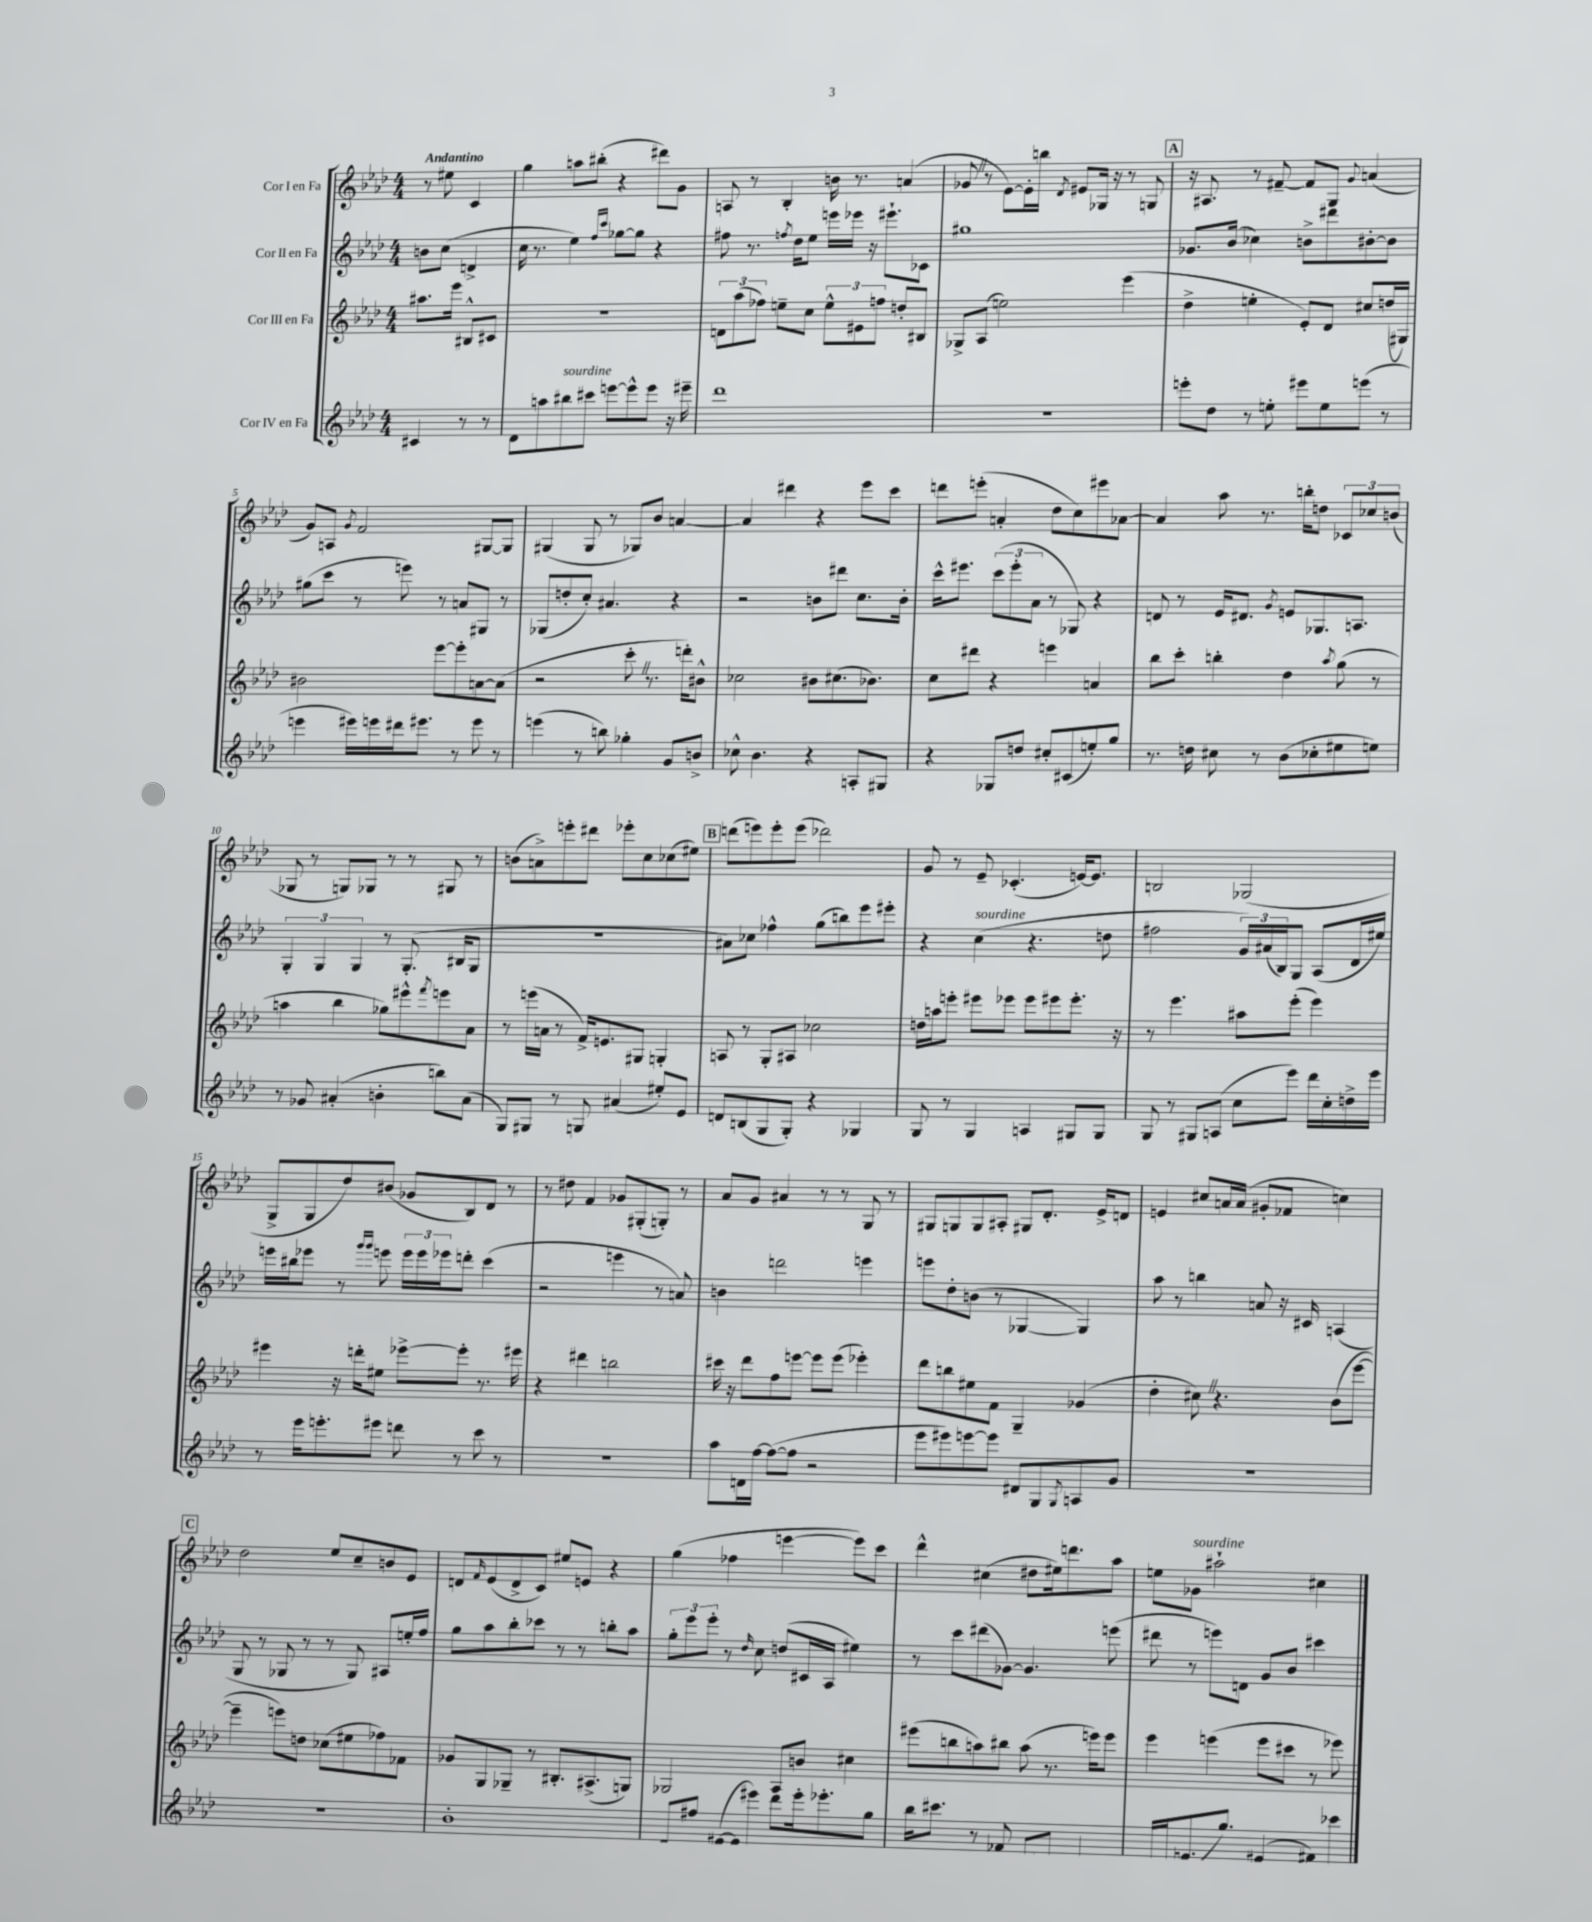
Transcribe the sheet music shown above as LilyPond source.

<<
\new StaffGroup <<
\new Staff = "s0" \with { instrumentName = "Cor I en Fa" } {
    \clef treble \key aes \major \numericTimeSignature \time 4/4 \partial 2 \tempo "Andantino"
    r8 eis''8 c'4 |
    g''4 a''8 bis''8-.( r4 dis'''8) g'8 |
    a8 r8 bes4-. b'16 r8. a'4( |
    ges'8 \once \override BreathingSign.text = \markup { \musicglyph "scripts.caesura.straight" } \breathe r8 ees'8~) ees'16-. b''16 \acciaccatura { des'8 } eis'8 ges16 r16 r8 g8 |
    \mark \markup { \box "A" } r16 ais8. r8 fis'8~-- fis'8 g8 \appoggiatura { g'8 } a'4( |
    g'8) a8 \acciaccatura { g'8 } f'2 gis8~ gis8 |
    gis4( gis8 r8 ges8) bes'8 a'4~ |
    a'4 dis'''4 r4 ees'''8 c'''8 |
    d'''8 e'''8-.( a'4-. des''8 c''8) eis'''8 aes'8~ |
    aes'4 aes''8 r8. b''16-. d''8 \tuplet 3/2 { ces'8 ces''8 b'8( } |
    ges8 r8 g8) ges8 r8 r8 gis8 r8 |
    b'8( a'8->) e'''8-. dis'''8 ees'''8-. c''8 ces''8( eis''8) |
    \mark \markup { \box "B" } d'''8( e'''8) e'''8-. e'''8( des'''2) |
    g'8 r8 ees'8-- ces'4.-.( e'16~) e'8. |
    b2 ges2( |
    g8-> g8 des''8) bis'8( ges'8 bes8) des'8 r8 |
    r8 dis''8 f'4 ges'8 gis8-.( g8-.) r8 |
    aes'8 g'8 ais'4 r8 r8 g8 r8 |
    gis8 g8 g8 ais8-. gis8 des'8.-. ees'16-> d'8 |
    e'4 cis''8 a'16 a'16( gis'8-. fes'8 c''4) |
    \mark \markup { \box "C" } des''2 ees''8 c''8-- b'8 ees'8 |
    d'8 \grace { f'16 } ees'8( d'8-> c'8) eis''8 e'8 r4 |
    g''4( fes''4 e'''4~ e'''8) c'''8 |
    des'''4-^ cis''4( dis''8 eis''16) d'''8. aes''8 |
    e''8 ges'8^\markup { \italic "sourdine" } ais''2-! cis''4 \bar "|." |
}
\new Staff = "s1" \with { instrumentName = "Cor II en Fa" } {
    \clef treble \key aes \major \numericTimeSignature \time 4/4 \partial 2
    b'8 c''8( d'4-> |
    c''16 r8. ees''4) \grace { f''16 c'''16 } ges''8~ ges''8 r4 |
    fis''8 r8. \acciaccatura { f''8 } des''16 ees''8 e'''16 ees'''16 r16 eis'''8.-! ces'8 |
    gis''1 |
    \mark \markup { \box "A" } ges'8. bes'16( ces''4) b'8-> dis'''8 bis'8~-. bis'8 |
    gis''8( c'''8 r8 e'''8) r8 a'8 gis8 r8 |
    ges8( d''8-. c''8-.) ais'4. r4 |
    r2 b'8 dis'''8 c''8. b'16-. |
    c'''16-^ eis'''8. \tuplet 3/2 { c'''8( eis'''8-. aes'8 } r8 ges8) r4 |
    d'8 r8 ees'16 dis'8. \acciaccatura { g'8 } e'8 ges8. a8. |
    \tuplet 3/2 { g4-. g4 g4 } r8 g8.-.( bis16 g8 |
    R1 |
    \mark \markup { \box "B" } ais'8) ces''8 fes''4-^ g''8( b''8) ees'''8 eis'''8-. |
    r4 c''4^\markup { \italic "sourdine" }( r4. d''8 |
    fis''2 \tuplet 3/2 { g'16) ais'16( bes16) } g8 aes8( des'16 eis''16) |
    e'''16 bis''16 ees'''8 r8 \grace { g'''16 g'''16 } e'''8 \tuplet 3/2 { e'''16 e'''16 ees'''16 } d'''8-. c'''4( |
    r2 e'''4 r8 a'8) |
    b'4 d'''2 e'''4 |
    e'''8 des''8-. b'8( r8 ges4~ ges4) |
    aes''8 r8 b''4 a'8 r16 cis'16 a4( |
    \mark \markup { \box "C" } g8 r8 ges8 r8 r8 ges8) ais8 e''16-. f''16 |
    g''8 aes''8 bes''8-. ces'''8 r8 r8 b''8-. aes''8 |
    \tuplet 3/2 { g''8-. ees'''8 ees'''8-. } r8 \grace { des''16 } c''8 d''8( cis'16 aes16 eis''4) |
    r8 c'''8 dis'''8( ges'8~) ges'4. e'''8( |
    dis'''8 r8 e'''8) d'8 g'8 bes'8 cis'''4 \bar "|." |
}
\new Staff = "s2" \with { instrumentName = "Cor III en Fa" } {
    \clef treble \key aes \major \numericTimeSignature \time 4/4 \partial 2
    ais''8. ees'''16 bis8-^ cis'8 |
    R1 |
    \tuplet 3/2 { d'8 aes''8( fes''8) } e''8-- c''8 \tuplet 3/2 { e''8-^ eis'8 f''8 } d''8-. bis8 |
    ges8-> aes8( e''2) ees'''4( |
    \mark \markup { \box "A" } des''4-> e''4-. ees'8-.) des'8 cis''8 d''16( gis16) |
    bis'2 ees'''8~ ees'''8-. a'8~ a'8( |
    r2 c'''8-. \once \override BreathingSign.text = \markup { \musicglyph "scripts.caesura.straight" } \breathe r8. d'''16-.) bis'8-^ |
    ces''2 bis'8 cis''8.( bes'8.) |
    c''8 dis'''8 r4 e'''4 a'4 |
    bes''8 c'''8-. b''4-. des''4 \acciaccatura { aes''8 } g''8( r8 |
    a''4 bes''4 ges''8) eis'''8-^ \acciaccatura { f'''8 } e'''8 aes'8 |
    r8 e'''16( a'16 r8 f'16->) e'8. gis8 g4-. |
    \mark \markup { \box "B" } a8 r8 g8-. ais8 ces''2 |
    d''16 a''16 e'''8-. eis'''8 ees'''8 ees'''8 eis'''8 eis'''8.-. r16 |
    r8 ees'''4. ais''8 ees'''8-.( ees'''4) |
    eis'''4 r16 d'''16-. eis''8 ees'''8~-> ees'''8-. r8. eis'''16 |
    r4 dis'''4 b''2 |
    cis'''16 r16 des'''8 f''8 e'''8~ e'''8 e'''8( ees'''4-.) |
    des'''8 b''8 eis''8 f'8 g4-- ges'4( |
    des''4-. cis''8) \once \override BreathingSign.text = \markup { \musicglyph "scripts.caesura.straight" } \breathe r4. bes'8( ees'''8~ |
    \mark \markup { \box "C" } ees'''4-- e'''8) d''8 ces''8( eis''8 fes''8) fes'8 |
    ges'8 g8 ges8-- r8 bis8.-. ais8.->( g8) |
    ges2 aes8 b'8 cis''4 |
    eis'''8( b''8 a''8) bis''8 a''8( r8. e'''16) e'''8 |
    ees'''4 e'''4( e'''8 cis'''8 r8 ees'''8) \bar "|." |
}
\new Staff = "s3" \with { instrumentName = "Cor IV en Fa" } {
    \clef treble \key aes \major \numericTimeSignature \time 4/4 \partial 2
    cis'4 r8 r8 |
    des'8 a''8 bis''8^\markup { \italic "sourdine" } cis'''8 e'''8~ e'''8-^ e'''8 r16 eis'''16-- |
    des'''1 |
    R1 |
    \mark \markup { \box "A" } e'''8-. des''8 r8 e''8-. eis'''8 e''8 e'''8( r8 |
    e'''4 eis'''16) e'''16 dis'''16 eis'''8. r8 eis'''8 r8 |
    e'''4( r8 b''8) ges''4-. g'8 b'8-> |
    ces''8-^ bes'4. r4 a8-. gis8 |
    r4 ges8 d''8 cis''8-. cis'8( e''8-.) g''8 |
    r8. d''16 cis''8 r8 bes'8( ces''8-. eis''8 e''8) |
    r8 ges'8 ais'4-.( b'4-. b''8) ais'8( |
    g8) gis8 r8 g8 ais'4( eis''8-.) ees'8 |
    \mark \markup { \box "B" } d'8 b8( g8 g8-.) r4 ges4 |
    g8 r8 g4 a4 gis8 gis8 |
    g8 r8 gis8 a8( c''8 ees'''8) des'''16 c''16-. d''16-> ees'''16 |
    r8 ees'''16 e'''8.-. eis'''8 d'''8 r8 c'''8 r8 |
    R1 |
    aes''8 d'16 f''16~ f''8~( f''8 r2 |
    ees'''8 eis'''8) e'''8~ e'''8 dis'8 g8 \acciaccatura { g8 } a8 g'8 |
    R1 |
    \mark \markup { \box "C" } r1 |
    bes'1-. |
    des'8 fis''8 eis'16~( eis'16 eis'''8) des'''8 eis'''16-. ees'''8.-. g''8 |
    bes''16 cis'''8. r8 fes'8 ais8 b8 c'4-- |
    g16( g16 e'8. g''8.) eis'4( fis'8) ces'''8 \bar "|." |
}
>>
>>
